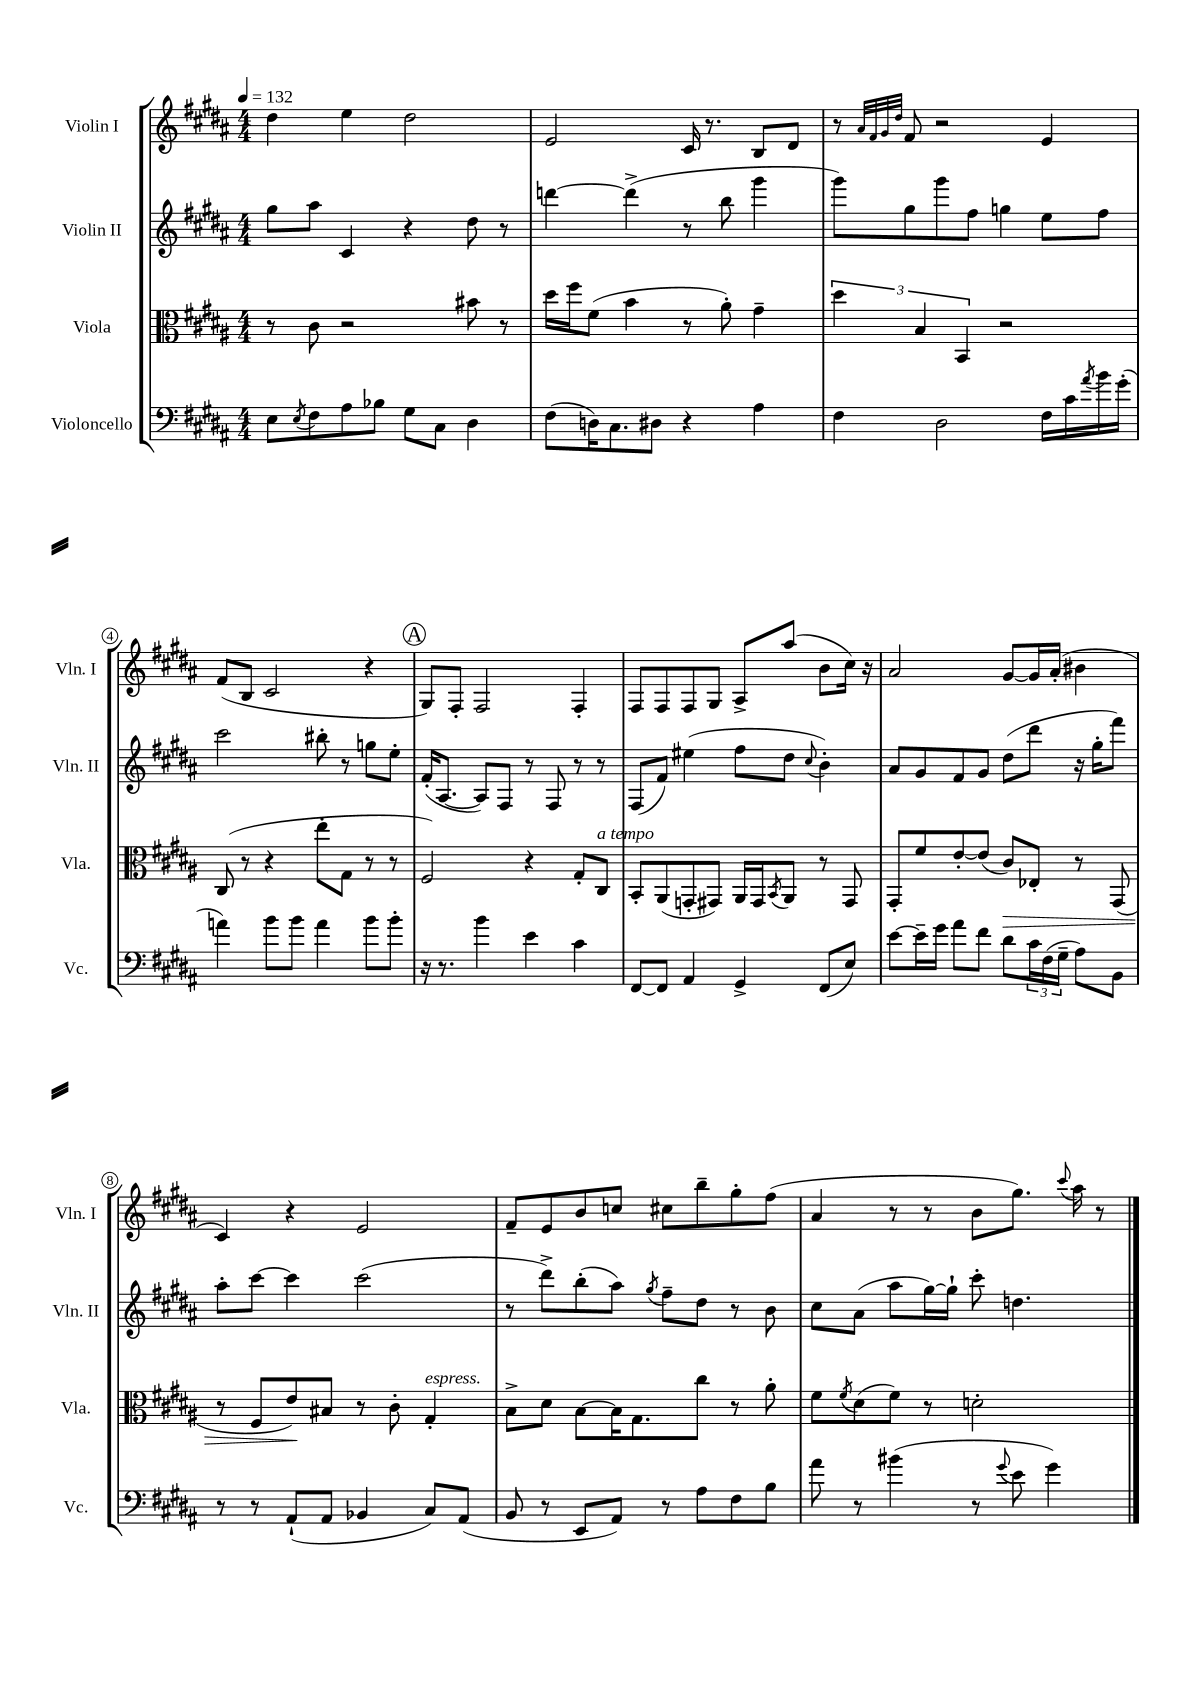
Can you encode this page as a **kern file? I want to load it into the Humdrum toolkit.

**kern	**kern	**kern	**kern
*staff4	*staff3	*staff2	*staff1
*clefF4	*clefC3	*clefG2	*clefG2
*k[f#c#g#d#a#]	*k[f#c#g#d#a#]	*k[f#c#g#d#a#]	*k[f#c#g#d#a#]
*M4/4	*M4/4	*M4/4	*M4/4
*MM132	*MM132	*MM132	*MM132
8E\L	8r	8gg#\L	4dd#\
8qE/	.	.	.
8F#\	8c#\	8aa#\J	.
8A#\	2r	4c#/	4ee\
8B-\J	.	.	.
8G#\L	.	4r	2dd#\
8C#\J	.	.	.
4D#\	8b#\	8dd#\	.
.	8r	8r	.
=	=	=	=
(8F#\L	16dd#\LL	[4ddd\	2e/
.	16ff#\J	.	.
16D\K)	(8f#\J	.	.
8.C#\	.	.	.
.	4b\	(4ddd^\]	.
8D#\J	.	.	.
4r	8r	8r	16c#/
.	.	.	8.r
.	8a#'\)	8bb\	.
4A#\	4g#~\	4ggg#\	8B/L
.	.	.	8d#/J
=	=	=	=
4F#\	6dd#\	8ggg#\L)	8r
.	.	.	32qqa#/LLL
.	.	.	32qqf#/
.	.	.	32qqg#/
.	.	.	32qqdd#/JJJ
.	.	8gg#\	8f#/
.	6B/	.	.
2D#\	.	8ggg#\	2r
.	6BB/	.	.
.	.	8ff#\J	.
.	2r	4gg\	.
16F#\LL	.	8ee\L	4e/
16c#\	.	.	.
8qa#/	.	.	.
16b\	.	8ff#\J	.
(16g#'\JJ	.	.	.
=	=	=	=
4a\)	(8C#/	2ccc#\	(8f#/L
.	8r	.	8B/J
8b\L	4r	.	2c#/
8b\J	.	.	.
4a\	8ee'\L	8bb#'\	.
.	8G#\J	8r	.
8b\L	8r	8gg\L	4r
8b'\J	8r	8ee'\J	.
=	=	=	=
16r	2F#/)	(16f#'/LK	8G#/L)
8.r	.	[8.A#/J	.
.	.	.	8F#'/J
4b\	.	8A#/]L)	2F#/
.	.	8F#/J	.
4e\	4r	8r	.
.	.	8F#/	.
4c#\	8G#'/L	8r	4F#'/
.	8C#/J	8r	.
=	=	=	=
[8FF#/L	8BB'/L	(8F#/L	8F#/L
8FF#/]J	(8AA#/	8f#/J)	8F#/
4AA#/	8GG'/	(4ee#\	8F#/
.	8GG#/J)	.	8G#/J
4GG#^/	16AA#/LL	8ff#\L	8A#^/L
.	16GG#/J	.	.
.	8qBB/	.	.
.	8AA#/J	8dd#\J	(8aa#/J
.	.	8qqcc#/	.
(8FF#/L	8r	4b'\)	8b\L
8E/J)	8GG#/	.	16cc#\Jk)
.	.	.	16r
=	=	=	=
[8e\L	8GG#'/L	8a#/L	2a#/
16e~\]L	8f#/	8g#/	.
16g#\JJ	.	.	.
8a#\L	[8e'/	8f#/	.
8f#\J	(8e/]J	8g#/J	.
8d#\L	8c#/L)	(8dd#\L	[8g#/L
24c#\L	8E-'/J	8ddd#\J	16g#/]L
(24F#\	.	.	.
.	.	.	(16a#'/JJ
24G#~\JJ	.	.	.
8A#\L)	8r	16r	4b#\
.	.	16gg#'\LK	.
8BB\J	(8GG#/	8fff#\J)	.
=	=	=	=
8r	8r	8aa#'\L	4c#/)
8r	8F#/L	[8ccc#\J	.
(8AA#`/L	8e/)	4ccc#\]	4r
8AA#/J	8B#/J	.	.
4BB-/	8r	(2ccc#\	2e/
.	8c#'\	.	.
8C#/L)	4G#'/	.	.
(8AA#/J	.	.	.
=	=	=	=
8BB/	8B^\L	8r	8f#~/L
8r	8d#\J	8ddd#^\L)	8e/
8EE/L	[8B\L	(8bb'\	8b/
8AA#/J)	16B\]K	8aa#\J)	8cc/J
.	8.G#\	.	.
.	.	8qgg#/	.
8r	.	8ff#~\L	8cc#\L
8A#\L	8cc#\J	8dd#\J	8bb~\
8F#\	8r	8r	8gg#'\
8B\J	8a#'\	8b\	(8ff#\J
=	=	=	=
8a#\	8f#\L	8cc#\L	4a#/
.	8qf#/	.	.
8r	(8d#\	(8a#\J	.
(4b#\	8f#\J)	8aa#\L	8r
.	8r	[16gg#\L)	8r
.	.	16gg#`\]JJ	.
8r	2d'\	8ccc#'\	8b\L
8qqg#/	.	.	.
8e\	.	4.dd\	8.gg#\J)
4g#\)	.	.	.
.	.	.	8qqccc#/
.	.	.	16aa#\
.	.	.	8r
==	==	==	==
*-	*-	*-	*-
